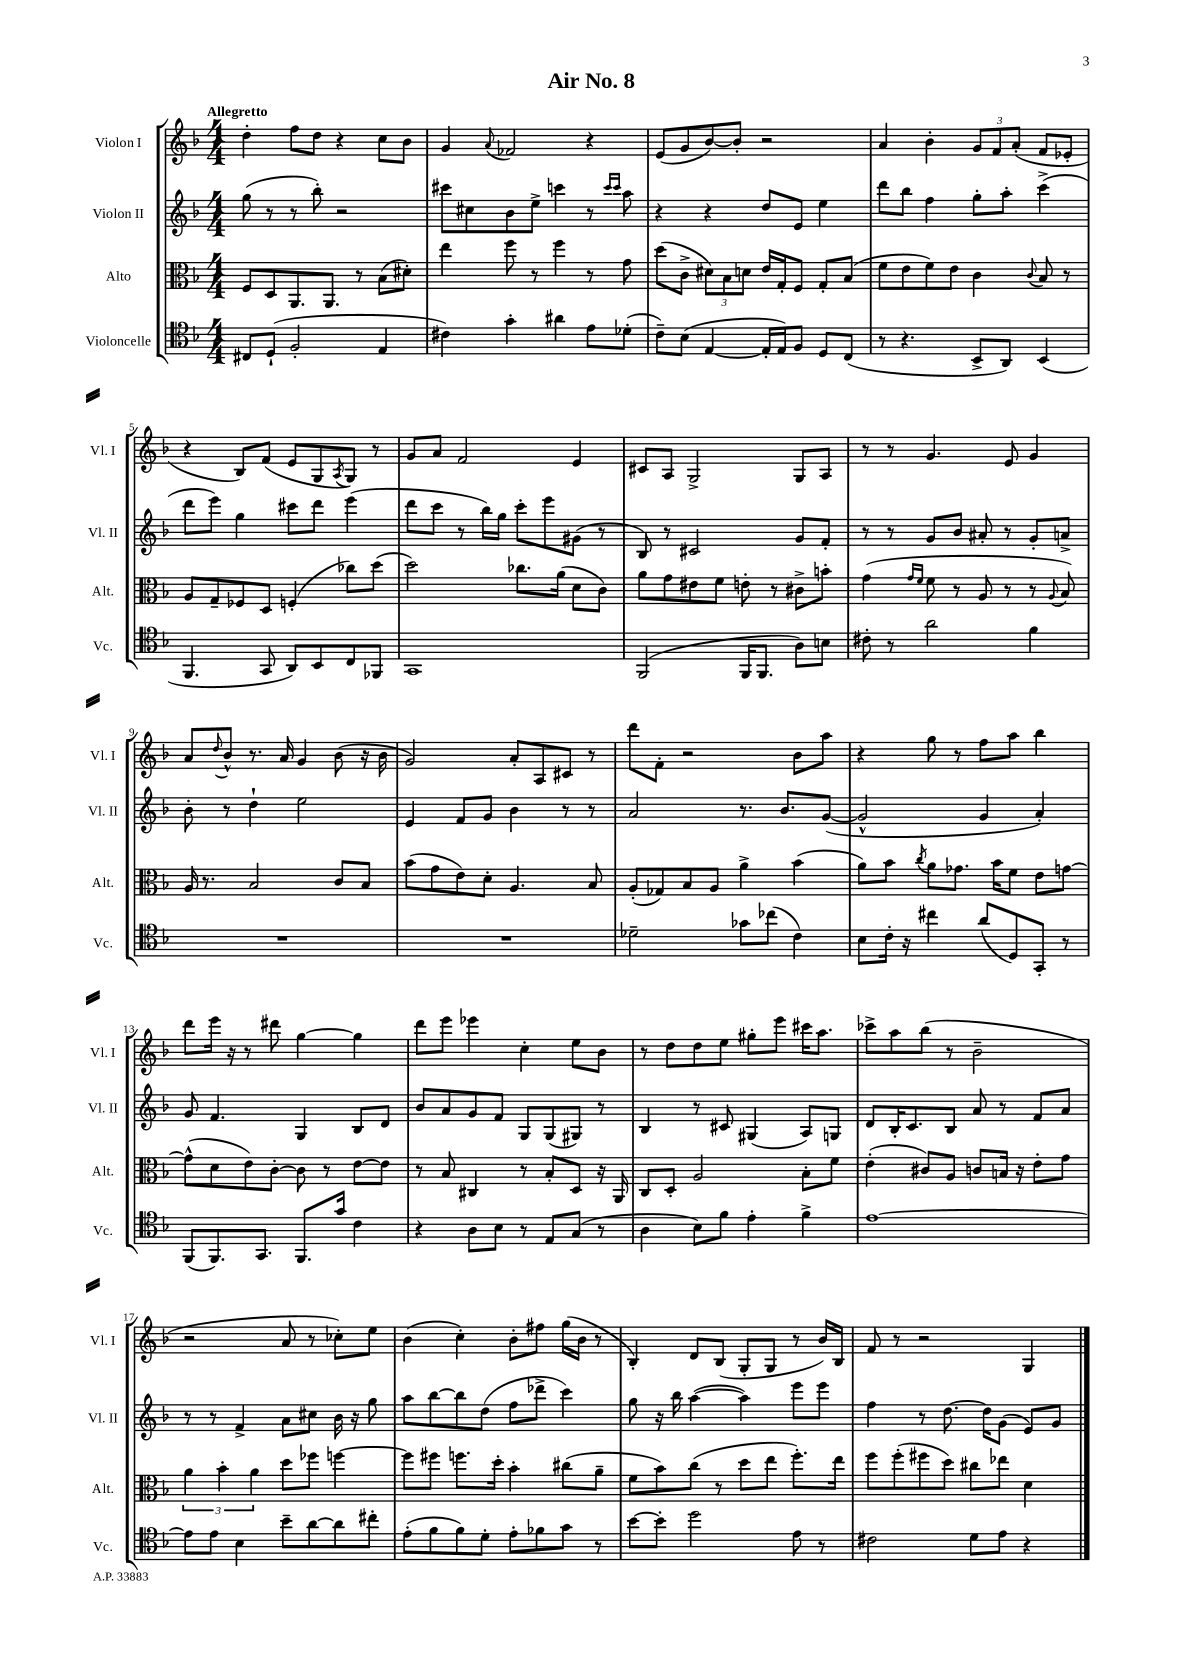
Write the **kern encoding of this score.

**kern	**kern	**kern	**kern
*staff4	*staff3	*staff2	*staff1
*clefC4	*clefC3	*clefG2	*clefG2
*k[b-]	*k[b-]	*k[b-]	*k[b-]
*M4/4	*M4/4	*M4/4	*M4/4
8C#/L	8F/L	(8gg\	4dd'\
(8D`/J	8D/	8r	.
2F'/	8.AA/	8r	8ff\L
.	.	8bb-'\)	8dd\J
.	8.AA/J	.	.
.	.	2r	4r
.	8r	.	.
4E/	(8B-\L	.	8cc\L
.	8d#'\J)	.	8b-\J
=	=	=	=
4c#\)	4ee\	8ccc#\L	4g/
.	.	8cc#\	.
.	.	.	8qqa/
4g'\	8ff\	8b-\	2f-/
.	8r	8ee^\J	.
4a#\	4ff\	4ccc\	.
8e\L	8r	8r	4r
.	.	16qqccc/LL	.
.	.	16qqccc/JJ	.
(8d-'\J	8g\	8aa\	.
=	=	=	=
8c~\L)	(8dd\L	4r	(8e/L
(8B-\J	8c^\J	.	8g/
[4E/	12d#\L)	4r	[8b-/)
.	12B-\	.	.
.	.	.	8b-'/]J
.	12d\J	.	.
16E'/]LL	16e/LL	8dd/L	2r
16E/J)	16G'/J	.	.
8F/J	8F/J	8e/J	.
8D/L	8G'/L	4ee\	.
(8C/J	(8B-/J	.	.
=	=	=	=
8r	8f\L	8ddd\L	4a/
4.r	8e\	8bb-\J	.
.	8f\)	4ff\	4b-'\
.	8e\J	.	.
8BB-^/L	4c\	8gg'\L	12g/L
.	.	.	12f/
8AA/J)	.	8aa'\J	.
.	.	.	(12a'/J
.	8qqc/	.	.
(4BB-/	8B-/	(4ccc^\	8f/L
.	8r	.	8e-'/J
=	=	=	=
4.FF/	8A/L	8ddd\L	4r
.	8G~/	8eee\J)	.
.	8F-/	4gg\	8B-/L)
8GG/	8D/J	.	(8f/J
8AA/L)	(4F'/	8ccc#\L	8e/L
8BB-/	.	8ddd\J	8G/
.	.	.	8qA/
8C/	8cc-\L)	(4eee\	8G/J)
8FF-/J	(8dd\J	.	8r
=	=	=	=
1GG	2dd\)	8ddd\L	8g/L
.	.	8ccc\J	8a/J
.	.	8r	2f/
.	.	16bb-\LL)	.
.	.	16gg\JJ	.
.	8.cc-\L	8ccc'\L	.
.	.	8eee\	.
.	(16a\Jk	.	.
.	8d\L	(8g#\J	4e/
.	8c\J)	8r	.
=	=	=	=
(2FF/	8a\L	8B-/)	8c#/L
.	8g\	8r	8A/J
.	8e#\	2c#/	2G^/
.	8f\J	.	.
16FF/LK	8e'\	.	.
8.FF/J	.	.	.
.	8r	.	.
8A\L)	8c#^\L	8g/L	8G/L
8B\J	8b'\J	8f'/J	8A/J
=	=	=	=
8c#'\	(4g\	8r	8r
8r	.	8r	8r
.	16qqg/LL	.	.
.	16qqf/JJ	.	.
2a\	8f\	8g/L	4.g/
.	8r	8b-/J	.
.	8A/	8a#'/	.
.	8r	8r	8e/
4f\	8r	8g'/L	4g/
.	8qqA/	.	.
.	8B-/)	8a^/J	.
=	=	=	=
1r	16A/	8b-'\	8a/L
.	8.r	.	.
.	.	.	8qqdd/
.	.	8r	8b-^^/J
.	2B-/	4dd`\	8.r
.	.	.	16a/
.	.	2ee\	4g/
.	8c/L	.	(8b-\
.	8B-/J	.	16r
.	.	.	16b-\
=	=	=	=
1r	(8b-\L	4e/	2g/)
.	8g\	.	.
.	8e\)	8f/L	.
.	8d'\J	8g/J	.
.	4.A/	4b-\	8a'/L
.	.	.	8A/
.	.	8r	8c#/J
.	8B-/	8r	8r
=	=	=	=
2d-~\	(8A'/L	2a/	8ddd\L
.	8G-/)	.	8f'\J
.	8B-/	.	2r
.	8A/J	.	.
8g-\L	4a^\	8.r	.
(8cc-\J	.	.	.
.	.	8.b-/L	.
4c\)	(4b-\	.	8b-\L
.	.	([8g/J	8aa\J
=	=	=	=
8B-\L	8a\L)	2g^^/]	4r
16c'\Jk	8b-\J	.	.
16r	.	.	.
.	8qcc/	.	.
4cc#\	8a\L	.	8gg\
.	8.g-\J	.	8r
(8a/L	.	4g/	8ff\L
.	16b-\LK	.	.
8D/)	8f\J	.	8aa\J
8GG'/J	8e\L	4a'/)	4bb-\
8r	[8g\J	.	.
=	=	=	=
(8FF/L	(8g^^\]L	8g/	8ddd\L
8.FF/)	8d\	4.f/	16eee\Jk
.	.	.	16r
.	8e\)	.	8r
8.GG/J	.	.	.
.	[8c'\J	.	8ddd#\
8.FF/L	8c\]	4G/	[4gg\
.	8r	.	.
16g/Jk	.	.	.
4c\	[8e\L	8B-/L	4gg\]
.	8e\]J	8d/J	.
=	=	=	=
4r	8r	8b-/L	8ddd\L
.	8B-/	8a/	8eee\J
8A\L	4C#/	8g/	4eee-\
8B-\J	.	8f/J	.
8r	8r	8G/L	4cc'\
8E/L	8B-'/L	(8G/	.
(8G/J	8D/J	8G#/J)	8ee\L
8r	16r	8r	8b-\J
.	16AA/	.	.
=	=	=	=
4A\	8C/L	4B-/	8r
.	8D'/J	.	8dd\L
8B-\L)	2A/	8r	8dd\
8f\J	.	8c#/	8ee\J
4e'\	.	(4G#/	8gg#'\L
.	.	.	8eee\J
4f^\	8B-'\L	8A/L)	16ccc#\LK
.	.	.	8.aa\J
.	8f\J	8G/J	.
=	=	=	=
[1e	(4e'\	8d/L	8ccc-^\L
.	.	16B-'/K	8aa\
.	.	8.c/	.
.	8c#/L)	.	(8bb-\J
.	8A/J	8B-/J	8r
.	8c/L	8a/	2b-~\
.	16B/Jk	8r	.
.	16r	.	.
.	8e'\L	8f/L	.
.	8g\J	8a/J	.
=	=	=	=
8e\]L	6a\	8r	2r
8e\J	.	8r	.
.	6b-'\	.	.
4B-\	.	4f^/	.
.	6a\	.	.
8b-~\L	8dd\L	8a\L	8a/
[8a\	8ff-\J	8cc#\J	8r
8a\]	[4ff\	16b-\	8cc-'\L)
.	.	16r	.
8cc#'\J	.	8gg\	8ee\J
=	=	=	=
(8e'\L	8ff\]L	8aa\L	(4b-\
8f\	8ff#\J	[8bb-\	.
8f\)	8.ff\L	8bb-\]	4cc'\)
8d'\J	.	(8dd\J	.
.	16dd'\Jk	.	.
8e'\L	4b-'\	8ff\L	8b-'\L
8f-\	.	8ddd-^\J	8ff#\J
8g\J	(8cc#\L	4ccc\)	(16gg\LL
.	.	.	16b-\JJ
8r	8a~\J	.	8r
=	=	=	=
[8b-\L	8f\L	8gg\	4B-'/)
8b-'\]J	8b-\)	16r	.
.	.	16bb-\	.
2dd\	(8cc\J	([4aa\	8d/L
.	8r	.	(8B-/J
.	8dd\L	4aa\])	8G'/L
.	8ee\J	.	8G/J
8e\	8.ff'\L)	8eee\L	8r
8r	.	8eee\J	16b-/LL)
.	16ee\Jk	.	16B-/JJ
=	=	=	=
2c#\	8ff\L	4ff\	8f/
.	(8ff'\	.	8r
.	8ff#\	8r	2r
.	8dd\J)	[8.dd\	.
8d\L	8cc#\L	.	.
.	.	16dd\]LK	.
8e\J	8ee-\J	(8g\J	.
4r	4d\	8e/L)	4G/
.	.	8g/J	.
==	==	==	==
*-	*-	*-	*-
